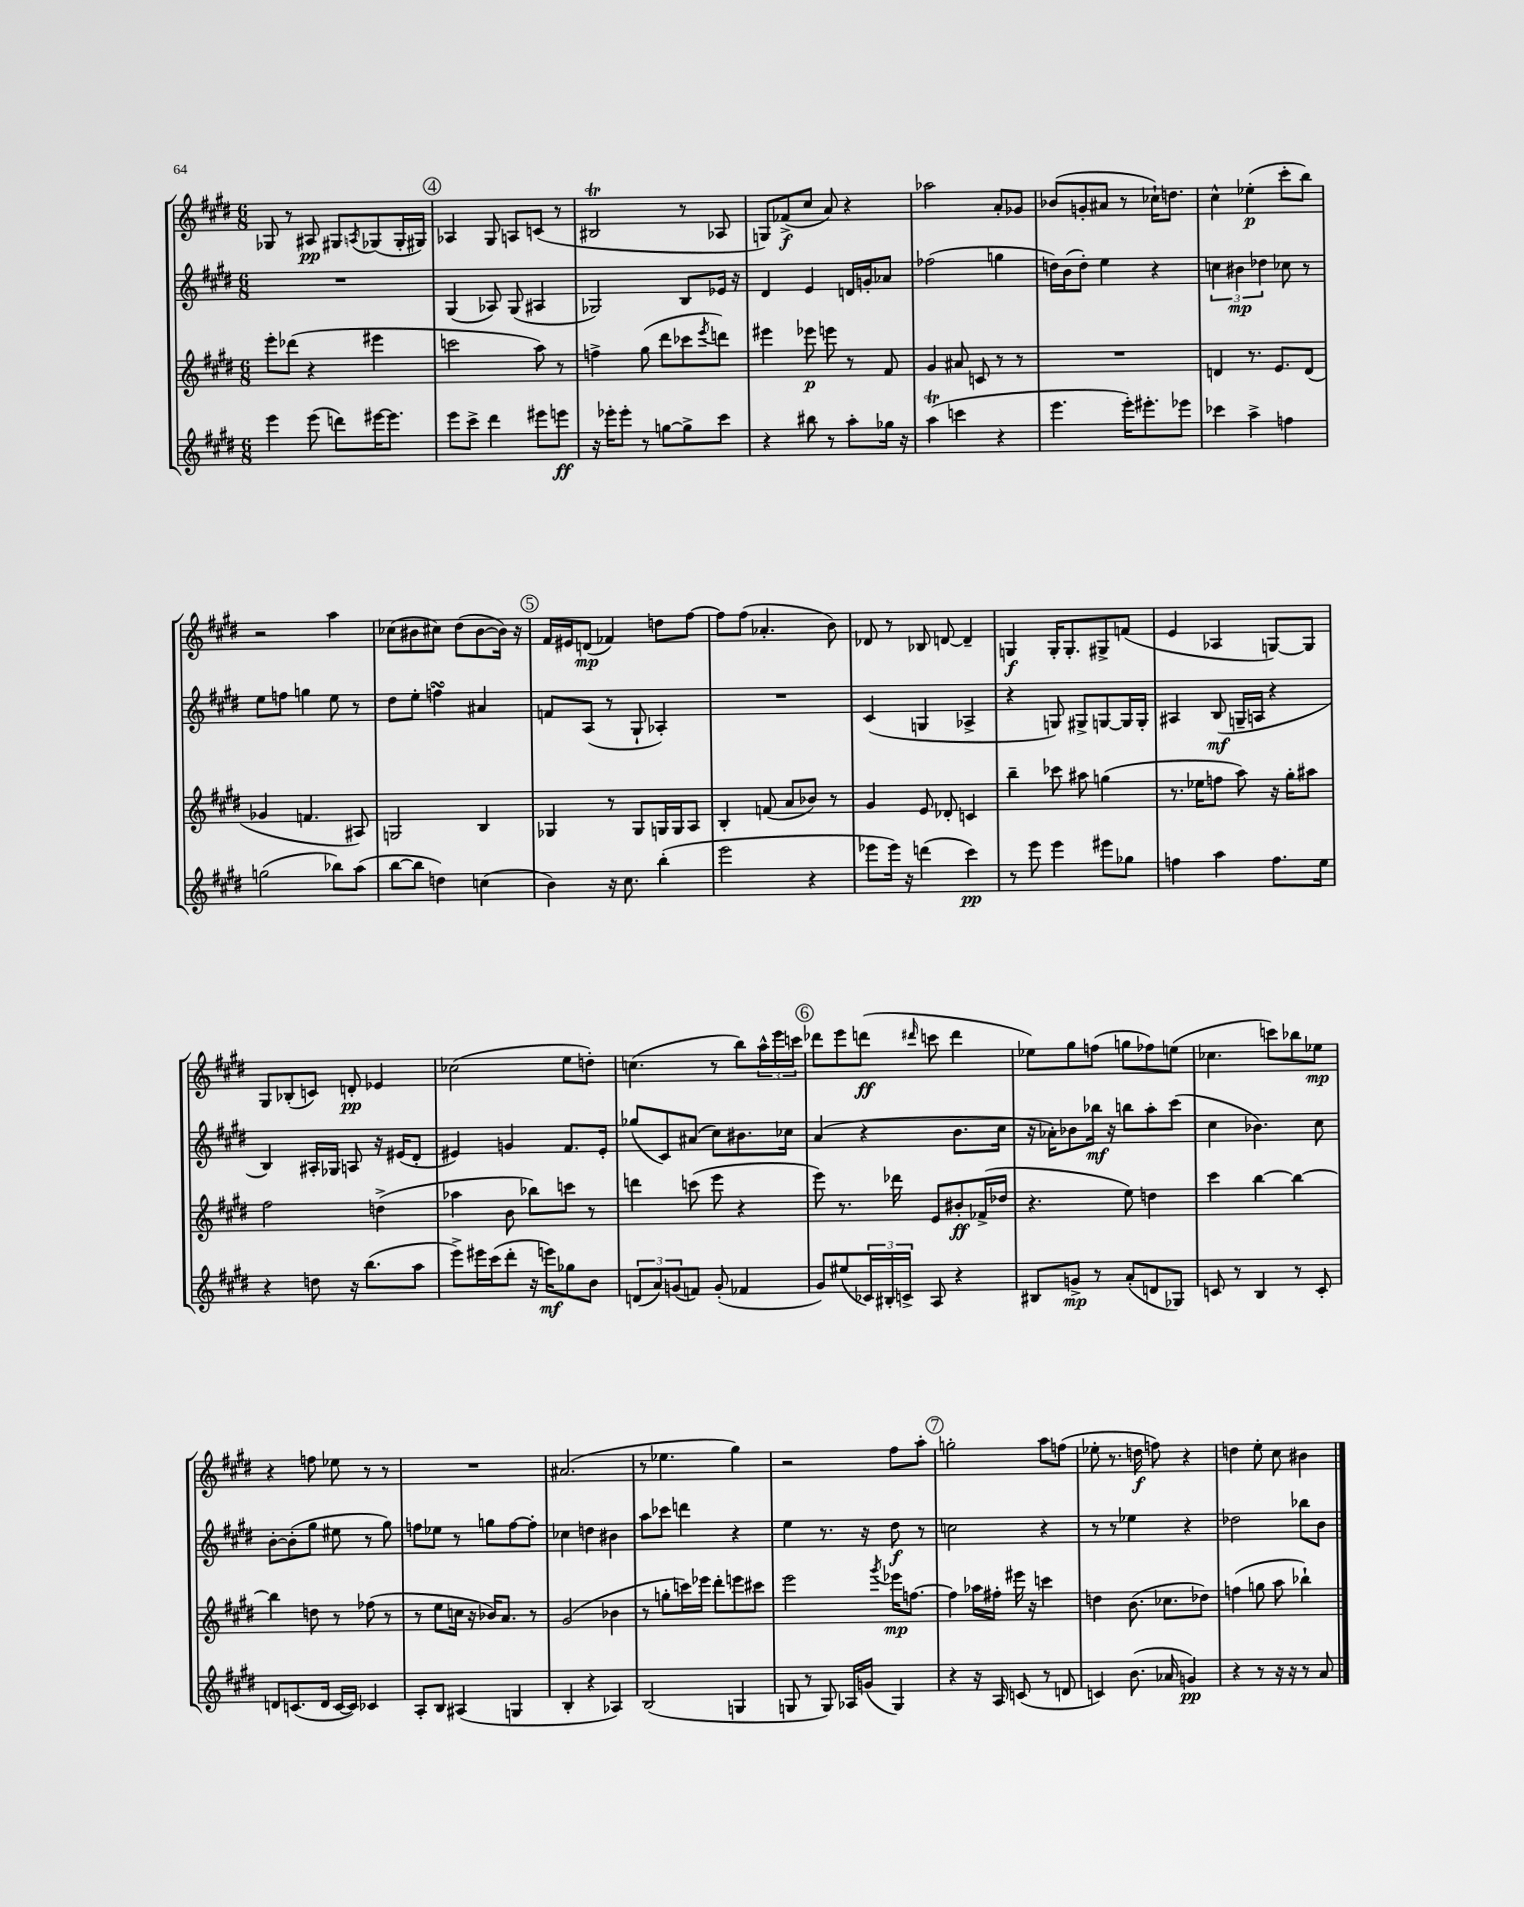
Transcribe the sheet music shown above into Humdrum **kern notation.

**kern	**dynam	**kern	**dynam	**kern	**dynam	**kern	**dynam
*part4	*part4	*part3	*part3	*part2	*part2	*part1	*part1
*staff4	*staff4	*staff3	*staff3	*staff2	*staff2	*staff1	*staff1
*clefG2	*	*clefG2	*	*clefG2	*	*clefG2	*
*k[f#c#g#d#]	*	*k[f#c#g#d#]	*	*k[f#c#g#d#]	*	*k[f#c#g#d#]	*
*M6/8	*	*M6/8	*	*M6/8	*	*M6/8	*
=28	=28	=28	=28	=28	=28	=28	=28
4eee\	.	8eee'\L	.	2.r	.	8G-X/	.
.	.	(8ddd-X\J	.	.	.	8r	.
(8eee\	.	4r	.	.	.	8A#X/	pp
8dddn\L)	.	.	.	.	.	8G#X/L	.
.	.	.	.	.	.	8qAn/	.
[16eee#X\K	.	4eee#X\	.	.	.	(8G-X/	.
8.eee#\J]	.	.	.	.	.	.	.
.	.	.	.	.	.	16G-'/L	.
.	.	.	.	.	.	16G#X/JJ)	.
!!LO:REH:place=s1:t=4
=29	=29	=29	=29	=29	=29	=29	=29
8eee\L	.	2cccn\	.	(4G#/	.	4A-X/	.
8ccc#^\J	.	.	.	.	.	.	.
4ddd#\	.	.	.	8A-X/)	.	8G#/	.
.	.	.	.	(8G#/	.	8An/L	.
8eee#X\L	.	8aa\)	.	4A#X/	.	(8cn/J	.
8eeen\J	ff	8r	.	.	.	8r	.
=30	=30	=30	=30	=30	=30	=30	=30
16r	.	4ffn^\	.	2G-X/)	.	2B#Xt/	.
16eee-X'\KL	.	.	.	.	.	.	.
8eee-'\J	.	.	.	.	.	.	.
8r	.	(8gg#\	.	.	.	.	.
[8ggn\L	.	8ddd#\L	.	.	.	.	.
8gg^\]	.	8ccc-X\	.	8B/L	.	8r	.
.	.	8qeee/	.	.	.	.	.
8ccc#\J	.	8dddn\J)	.	16e-X/Jk	.	8A-X/	.
.	.	.	.	16r	.	.	.
=31	=31	=31	=31	=31	=31	=31	=31
4r	.	4eee#X\	.	4d#/	.	8Gn/L)	.
.	.	.	.	.	.	(8f-X^/	f
8bb#X\	.	8eee-X\	p	4e/	.	8cc#/J	.
8r	.	8eeen\	.	.	.	8a/)	.
8aa'\L	.	8r	.	16dn/LL	.	4r	.
.	.	.	.	16gn'/J	.	.	.
16gg-X\Jk	.	8f#/	.	8a-X/J	.	.	.
16r	.	.	.	.	.	.	.
=32	=32	=32	=32	=32	=32	=32	=32
(4aaT\	.	4g#/	.	(2ff-X\	.	2aa-X\	.
4cccn\	.	8a#X/	.	.	.	.	.
.	.	8cn/	.	.	.	.	.
4r	.	8r	.	4ggn\	.	8a'/L	.
.	.	8r	.	.	.	8g-X/J	.
=33	=33	=33	=33	=33	=33	=33	=33
4.eee\	.	2.r	.	16ddn\LL)	.	(8b-X/L	.
.	.	.	.	(16b\J	.	.	.
.	.	.	.	8dd'\J)	.	8gn'/	.
.	.	.	.	4ee\	.	8a#X/J	.
16eee'\KL)	.	.	.	.	.	8r	.
8.eee#X'\	.	.	.	.	.	.	.
.	.	.	.	4r	.	16cc-X`\KL)	.
.	.	.	.	.	.	8.ddn\J	.
8eee-X\J	.	.	.	.	.	.	.
=34	=34	=34	=34	=34	=34	=34	=34
4ccc-X\	.	4dn/	.	6ccn\	.	4cc#^^\	.
.	.	.	.	6b#X\	mp	.	.
4aa^\	.	8.r	.	.	.	(4ee-X'\	p
.	.	.	.	6dd-X\	.	.	.
.	.	8.e/L	.	.	.	.	.
4ffn\	.	.	.	8cc-X\	.	8ccc#'\L	.
.	.	(8d/J	.	8r	.	8bb\J)	.
!!LO:LB:g=z
=35	=35	=35	=35	=35	=35	=35	=35
(2ggn\	.	4g-X/	.	8ee\L	.	2r	.
.	.	.	.	8ffn\J	.	.	.
.	.	4.fn/	.	4ggn\	.	.	.
8bb-X\L)	.	.	.	8ee\	.	4aa\	.
(8aa\J	.	8A#X/)	.	8r	.	.	.
=36	=36	=36	=36	=36	=36	=36	=36
[8bb\L	.	2Gn/	.	8dd#\L	.	(8cc-X\L	.
8bb\J]	.	.	.	8ee'\J	.	8b#X\	.
4ddn\)	.	.	.	4ffnsSSs\	.	8cc#X\J)	.
.	.	.	.	.	.	(8dd#\L	.
(4ccn\	.	4B/	.	4a#X/	.	[8b#\	.
.	.	.	.	.	.	16b#\Jk])	.
.	.	.	.	.	.	16r	.
!!LO:REH:place=s1:t=5
=37	=37	=37	=37	=37	=37	=37	=37
4b\)	.	4G-X/	.	8fn/L	.	16f#/LL	.
.	.	.	.	.	.	16e#X/J	.
.	.	.	.	(8A/J	.	(8dn/J	mp
16r	.	8r	.	8r	.	4f-X/)	.
8.cc#\	.	.	.	.	.	.	.
.	.	8G-/L	.	8G#`/	.	.	.
(4bb'\	.	16Gn/L	.	4A-X'/)	.	8ddn\L	.
.	.	16G/J	.	.	.	.	.
.	.	8A/J	.	.	.	[8ff#\J	.
=38	=38	=38	=38	=38	=38	=38	=38
2eee\	.	4B'/	.	2.r	.	8ff#\L]	.
.	.	.	.	.	.	(8ff#\J	.
.	.	(8fn/	.	.	.	4.a-X'/	.
.	.	8a/L	.	.	.	.	.
4r	.	8b-X/J)	.	.	.	.	.
.	.	8r	.	.	.	8b\)	.
=39	=39	=39	=39	=39	=39	=39	=39
8eee-X\L	.	4g#/	.	(4c#/	.	8d-X/	.
16eee-\Jk)	.	.	.	.	.	8r	.
16r	.	.	.	.	.	.	.
(4dddn\	.	8e/	.	4Gn/	.	8B-X/	.
.	.	8d-X'/	.	.	.	[8dn/	.
4ccc#\)	pp	4cn/	.	4A-X^/	.	4d~/]	.
=40	=40	=40	=40	=40	=40	=40	=40
8r	.	4bb~\	.	4r	.	4Gn/	f
8eee\	.	.	.	.	.	.	.
4eee\	.	8ccc-X\	.	8Gn/)	.	16G'/KL	.
.	.	.	.	.	.	8.G'/	.
.	.	8aa#X\	.	8G#X^/L	.	.	.
8eee#X\L	.	(4ggn\	.	[8Gn/	.	8G#X^/	.
8gg-X\J	.	.	.	16G/L]	.	(8fn/J	.
.	.	.	.	16G'/JJ	.	.	.
=41	=41	=41	=41	=41	=41	=41	=41
4ffn\	.	8.r	.	4A#X/	.	4e/	.
.	.	16ee-X\KL	.	.	.	.	.
4aa\	.	8ffn\J	.	(8B/	mf	4A-X/	.
.	.	8aa\)	.	16Gn~/LL	.	.	.
.	.	.	.	16An/JJ	.	.	.
8.ff\L	.	16r	.	4r	.	[8Gn/L)	.
.	.	16gg#'\KL	.	.	.	.	.
.	.	8aa#X\J	.	.	.	8G/J]	.
16ee\Jk	.	.	.	.	.	.	.
!!LO:LB:g=z
=42	=42	=42	=42	=42	=42	=42	=42
4r	.	2ff#\	.	4B/)	.	8G#/L	.
.	.	.	.	.	.	(8B-X'/	.
8ddn\	.	.	.	16A#X'/LL	.	8cn/J)	.
.	.	.	.	16G-X/JJ	.	.	.
16r	.	.	.	8An/	.	8dn'/	pp
(8.bb\L	.	.	.	.	.	.	.
.	.	(4ddn^\	.	16r	.	4e-X/	.
.	.	.	.	(16e#X/KL	.	.	.
8aa\J	.	.	.	8d#'/J	.	.	.
=43	=43	=43	=43	=43	=43	=43	=43
8eee^\L)	.	4aa-X\	.	4e#X/)	.	(2cc-X\	.
16eee#X\L	.	.	.	.	.	.	.
(16ccc#\J	.	.	.	.	.	.	.
8ddd#'\J	.	8b\	.	4gn/	.	.	.
16r	.	8bb-X\L)	.	.	.	.	.
16eeen\KL)	mf	.	.	.	.	.	.
8gg-X\	.	8cccn\J	.	8.f#/L	.	8ee\L	.
8b\J	.	8r	.	.	.	8ddn'\J)	.
.	.	.	.	16e#'/Jk	.	.	.
=44	=44	=44	=44	=44	=44	=44	=44
(12dn/L	.	4dddn\	.	(8gg-X/L	.	(4.ccn\	.
12a/)	.	.	.	.	.	.	.
.	.	.	.	8c#/)	.	.	.
(12gn/	.	.	.	.	.	.	.
8fn/J)	.	(8cccn\	.	(8a#X/J	.	.	.
(8g'/	.	8eee\	.	8cc#\L)	.	8r	.
4f-X/	.	4r	.	8.b#X\	.	8bb\L)	.
.	.	.	.	.	.	24aa^^\L	.
.	.	.	.	.	.	24eee\	.
.	.	.	.	16cc-X\Jk	.	.	.
.	.	.	.	.	.	24cccn\JJ	.
!!LO:REH:place=s1:t=6
=45	=45	=45	=45	=45	=45	=45	=45
8g#/L)	.	8eee\)	.	(4a/	.	8ddd-X\L	.
(8ee#X/	.	8.r	.	.	.	8eee\	.
24c-X/L)	.	.	.	4r	.	(8dddn\J	ff
24B#X'/	.	.	.	.	.	.	.
.	.	16ddd-X\	.	.	.	.	.
24cn^/JJ	.	.	.	.	.	.	.
.	.	.	.	.	.	16qqddd#X/	.
8A/	.	8e/L	.	.	.	8cccn\	.
4r	.	8b#X'/	ff	8.b\L	.	4ddd#\	.
.	.	(16f-X^/L	.	.	.	.	.
.	.	16dd-X/JJ	.	16cc#\Jk	.	.	.
=46	=46	=46	=46	=46	=46	=46	=46
8B#X/L	.	4.r	.	16r	.	8ee-X\L)	.
.	.	.	.	16a-X'\KL)	.	.	.
8gn^/J	mp	.	.	8b-X\	.	8gg#\	.
8r	.	.	.	16bb-X\Jk	mf	(8ffn\J	.
.	.	.	.	16r	.	.	.
(8a'/L	.	8ee\)	.	8bbn\L	.	8ggn\L	.
8dn/	.	4ddn\	.	8aa'\	.	8ff-X\)	.
8G-X/J)	.	.	.	(8ccc#\J	.	(8een\J	.
=47	=47	=47	=47	=47	=47	=47	=47
8cn/	.	4ccc#\	.	4cc#\	.	4.cc-X\	.
8r	.	.	.	.	.	.	.
4B/	.	[4bb\	.	4.b-X\)	.	.	.
.	.	.	.	.	.	8cccn\L)	.
8r	.	4bb\_	.	.	.	8bb-X\	.
8c'/	.	.	.	8cc#\	.	8ee-X\J	mp
!!LO:LB:g=z
=48	=48	=48	=48	=48	=48	=48	=48
8dn/L	.	4bb\]	.	[8b'\L	.	4r	.
(8.cn/	.	.	.	(8b'\]	.	.	.
.	.	8ddn\	.	8gg#\J	.	8ffn\	.
16d/Jk	.	.	.	.	.	.	.
[16c/LL	.	8r	.	8ee#X\	.	8ee-X\	.
16c/JJ])	.	.	.	.	.	.	.
4c-X/	.	(8ff-X\	.	8r	.	8r	.
.	.	8r	.	8gg#\)	.	8r	.
=49	=49	=49	=49	=49	=49	=49	=49
8A'/L	.	8r	.	8ffn\L	.	2.r	.
8B/J	.	8ee\L	.	8ee-X\J	.	.	.
(4A#X/	.	16ccn\Jk	.	8r	.	.	.
.	.	16r	.	.	.	.	.
.	.	16b-X/KL)	.	8ggn\L	.	.	.
.	.	8.a/J	.	.	.	.	.
4Gn/	.	.	.	[8ff\	.	.	.
.	.	8r	.	8ff'\J]	.	.	.
=50	=50	=50	=50	=50	=50	=50	=50
4B'/	.	(2g#/	.	4cc-X\	.	(2.a#X/	.
4r	.	.	.	4ddn\	.	.	.
4A-X/)	.	4b-X\	.	4b#X\	.	.	.
=51	=51	=51	=51	=51	=51	=51	=51
(2B/	.	8r	.	8aa\L	.	8r	.
.	.	8ggn'\L	.	8ccc-X\J	.	4.ee-X\	.
.	.	16cccn\L)	.	4dddn\	.	.	.
.	.	16eee-X\JJ	.	.	.	.	.
.	.	8ddd#'\L	.	.	.	.	.
4Gn/	.	8eeen\	.	4r	.	4gg#\)	.
.	.	8ccc#X\J	.	.	.	.	.
=52	=52	=52	=52	=52	=52	=52	=52
8Gn/	.	2eee\	.	4ee\	.	2r	.
8r	.	.	.	.	.	.	.
8G/)	.	.	.	8.r	.	.	.
16A-X/LL	.	.	.	.	.	.	.
(16gn/JJ	.	.	.	16r	.	.	.
.	.	8qggg#/	.	.	.	.	.
4G/)	.	16eee-X\KL	mp	8dd#\	f	8ff#\L	.
.	.	[8.ffn\J	.	.	.	.	.
.	.	.	.	8r	.	8aa'\J	.
!!LO:REH:place=s1:t=7
=53	=53	=53	=53	=53	=53	=53	=53
4r	.	4ff\]	.	2ccn\	.	2ggn'\	.
16r	.	16aa-X\LL	.	.	.	.	.
16A/	.	16ff#X'\JJ	.	.	.	.	.
(8cn/	.	16eee#X\	.	.	.	.	.
.	.	16r	.	.	.	.	.
8r	.	4cccn\	.	4r	.	8aa\L	.
8dn/	.	.	.	.	.	(8ffn\J	.
=54	=54	=54	=54	=54	=54	=54	=54
4cn/)	.	4ddn\	.	8r	.	8ee-X'\	.
.	.	.	.	8r	.	8.r	.
(8.b\	.	(8.b\	.	4ee-X\	.	.	.
.	.	.	.	.	.	16ddn\	f
.	.	.	.	.	.	8ffn\)	.
16a-X/	.	8.cc-X\L	.	.	.	.	.
4gn/)	pp	.	.	4r	.	4r	.
.	.	8dd-X\J)	.	.	.	.	.
=55	=55	=55	=55	=55	=55	=55	=55
4r	.	(4ffn\	.	2dd-X\	.	4ddn\	.
8r	.	8ggn\	.	.	.	8ee'\	.
16r	.	8aa\	.	.	.	8cc#\	.
16r	.	.	.	.	.	.	.
8r	.	4bb-X`\)	.	8bb-X\L	.	4b#X\	.
8a/	.	.	.	8b\J	.	.	.
==	==	==	==	==	==	==	==
*-	*-	*-	*-	*-	*-	*-	*-
